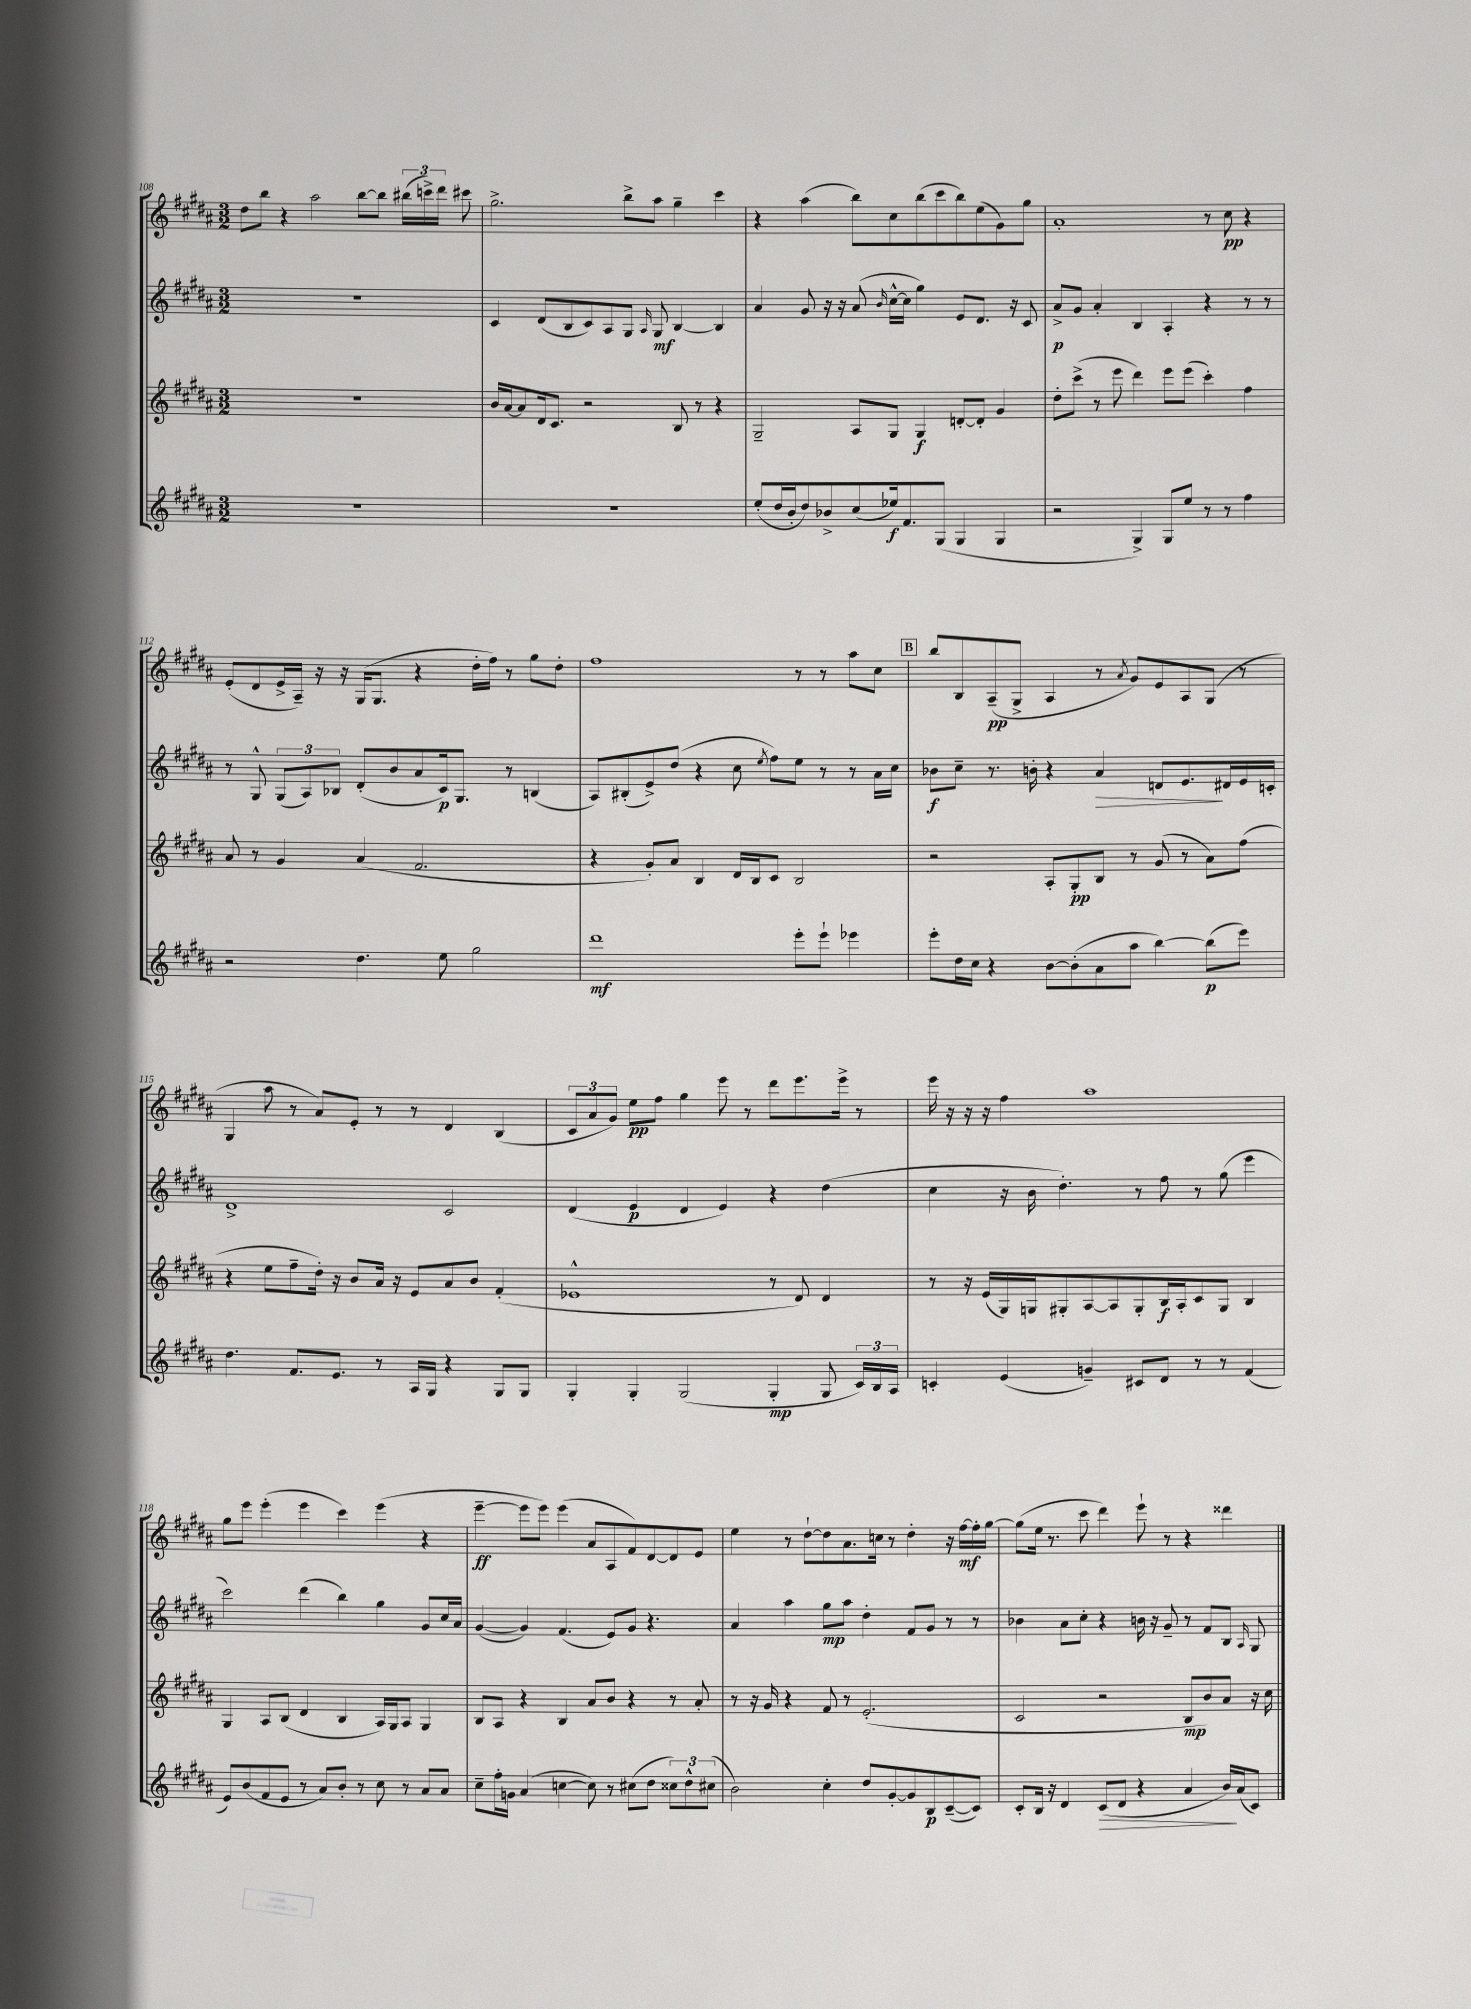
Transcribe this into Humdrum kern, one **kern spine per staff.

**kern	**dynam	**kern	**dynam	**kern	**dynam	**kern	**dynam
*part4	*part4	*part3	*part3	*part2	*part2	*part1	*part1
*staff4	*staff4	*staff3	*staff3	*staff2	*staff2	*staff1	*staff1
*clefG2	*	*clefG2	*	*clefG2	*	*clefG2	*
*k[f#c#g#d#a#]	*	*k[f#c#g#d#a#]	*	*k[f#c#g#d#a#]	*	*k[f#c#g#d#a#]	*
*M3/2	*	*M3/2	*	*M3/2	*	*M3/2	*
=108	=108	=108	=108	=108	=108	=108	=108
1.r	.	1.r	.	1.r	.	8dd#\L	.
.	.	.	.	.	.	8bb\J	.
.	.	.	.	.	.	4r	.
.	.	.	.	.	.	2aa#\	.
.	.	.	.	.	.	[8bb\L	.
.	.	.	.	.	.	8bb\J]	.
.	.	.	.	.	.	(24bb#X\LL	.
.	.	.	.	.	.	24cccn^\)	.
.	.	.	.	.	.	24ddd#\JJ	.
.	.	.	.	.	.	8ccc#X\	.
=109	=109	=109	=109	=109	=109	=109	=109
1.r	.	16b/LL	.	4c#/	.	2.gg#^\	.
.	.	[16a#/J	.	.	.	.	.
.	.	8a#/]	.	.	.	.	.
.	.	16d#/k	.	(8d#/L	.	.	.
.	.	8.c#/J	.	.	.	.	.
.	.	.	.	8B/	.	.	.
.	.	2r	.	8c#/)	.	.	.
.	.	.	.	8A#/	.	.	.
.	.	.	.	8G#/J	.	8bb^\L	.
.	.	.	.	16qqA#/	.	.	.
.	.	.	.	8G#/	mf	8aa#\J	.
.	.	8B/	.	[4B/	.	4gg#~\	.
.	.	8r	.	.	.	.	.
.	.	4r	.	4B/]	.	4ccc#\	.
=110	=110	=110	=110	=110	=110	=110	=110
(8ee'/L	.	2G#~/	.	4a#/	.	4r	.
16dd#/L	.	.	.	.	.	.	.
16b'/J	.	.	.	.	.	.	.
8dd#/)	.	.	.	8g#/	.	(4aa#\	.
8b-X^/	.	.	.	16r	.	.	.
.	.	.	.	16r	.	.	.
(8cc#/	.	8A#/L	.	(8a#/	.	8bb\L)	.
.	.	.	.	16qqb/	.	.	.
16ee-X/k)	f	8G#/J	.	[16cc#^^\LL	.	8cc#\	.
8.f#/	.	.	.	16cc#\JJ]	.	.	.
.	.	4G#/	f	4gg#\)	.	(8bb\	.
(8G#/J	.	.	.	.	.	8ccc#\	.
4G#/	.	[8dn'/L	.	8e/L	.	8bb\)	.
.	.	8d'/J]	.	8.d#/J	.	(8ee\	.
4G#/	.	4g#/	.	.	.	8g#\)	.
.	.	.	.	16r	.	.	.
.	.	.	.	8c#/	.	8gg#\J	.
=111	=111	=111	=111	=111	=111	=111	=111
2r	.	8dd#'\L	.	8a#^/L	p	1a#'	.
.	.	(8ccc#^\J	.	8g#/J	.	.	.
.	.	8r	.	4a#'/	.	.	.
.	.	8eee\	.	.	.	.	.
4G#^/)	.	4ddd#\)	.	4B/	.	.	.
8G#/L	.	8eee\L	.	4A#'/	.	.	.
8ee/J	.	(8eee\J	.	.	.	.	.
8r	.	4ccc#'\)	.	4r	.	8r	.
8r	.	.	.	.	.	8cc#\	pp
4ff#\	.	4ff#\	.	8r	.	4r	.
.	.	.	.	8r	.	.	.
!!LO:LB:g=z
=112	=112	=112	=112	=112	=112	=112	=112
2r	.	8a#/	.	8r	.	(8e'/L	.
.	.	8r	.	8G#^^/	.	8d#/	.
.	.	4g#/	.	(12G#/L	.	16e^/L	.
.	.	.	.	.	.	16A#~/JJ)	.
.	.	.	.	12A#/)	.	.	.
.	.	.	.	.	.	16r	.
.	.	.	.	12B-X/J	.	.	.
.	.	.	.	.	.	16r	.
4.dd#\	.	(4a#/	.	(8d#'/L	.	(16G#/KL	.
.	.	.	.	.	.	8.G#/J	.
.	.	.	.	8b/	.	.	.
.	.	2.f#/	.	8a#/	.	4r	.
8ee\	.	.	.	16c#/k)	p	.	.
.	.	.	.	8.G#/J	.	.	.
2gg#\	.	.	.	.	.	16dd#'\LL	.
.	.	.	.	.	.	16ff#\JJ)	.
.	.	.	.	8r	.	8r	.
.	.	.	.	(4Bn/	.	8gg#\L	.
.	.	.	.	.	.	8dd#'\J	.
=113	=113	=113	=113	=113	=113	=113	=113
1ddd#	mf	4r	.	8A#/L)	.	1ff#	.
.	.	.	.	(8B#X'/	.	.	.
.	.	8g#'/L)	.	8e^/)	.	.	.
.	.	8a#/J	.	(8dd#/J	.	.	.
.	.	4B/	.	4r	.	.	.
.	.	16d#/LL	.	8cc#\	.	.	.
.	.	16B/J	.	.	.	.	.
.	.	.	.	8qee/	.	.	.
.	.	8c#/J	.	8ff#\L)	.	.	.
8eee'\L	.	2B/	.	8ee\J	.	8r	.
8eee`\J	.	.	.	8r	.	8r	.
4eee-X\	.	.	.	8r	.	8aa#\L	.
.	.	.	.	16a#\LL	.	8cc#\J	.
.	.	.	.	16cc#\JJ	.	.	.
!!LO:REH:place=s1:t=B
=114	=114	=114	=114	=114	=114	=114	=114
8eee'\L	.	2r	.	8b-X\L	f	8bb/L	.
16dd#\L	.	.	.	8cc#~\J	.	8B/	.
16cc#\JJ	.	.	.	.	.	.	.
4r	.	.	.	8.r	.	(8A#~/	pp
.	.	.	.	.	.	8G#^/J	.
.	.	.	.	16bn'\	.	.	.
[8b\L	.	8A#'/L	.	4r	.	4A#/	.
(8b'\]	.	8G#'/	pp	.	.	.	.
!	!	!	!	!	!LO:HP:b	!	!
8a#\	.	8B/J	.	4a#/	>	8r	.
.	.	.	.	.	.	8qa#/	.
8aa#\J	.	8r	.	.	.	8g#/L)	.
[4bb\)	.	(8g#/	.	8dn/L	.	8e/	.
.	.	8r	.	8.e/	.	8A#/	.
(8bb\L]	p	8a#\L)	.	.	.	(8G#/J	.
.	.	.	.	16d#X/L	]	.	.
8eee\J)	.	(8ff#\J	.	16e/	.	8r	.
.	.	.	.	16cn'/JJ	.	.	.
!!LO:LB:g=z
=115	=115	=115	=115	=115	=115	=115	=115
4.dd#\	.	4r	.	1d#^	.	4G#/	.
.	.	8ee\L	.	.	.	8aa#\	.
8.f#/L	.	8ff#~\	.	.	.	8r	.
.	.	16dd#'\Jk)	.	.	.	8a#/L)	.
8.e/J	.	16r	.	.	.	.	.
.	.	8b/L	.	.	.	8e'/J	.
8r	.	16a#/Jk	.	.	.	8r	.
.	.	16r	.	.	.	.	.
16A#/LL	.	8e/L	.	.	.	8r	.
16G#/JJ	.	.	.	.	.	.	.
4r	.	8a#/	.	2c#/	.	4d#/	.
.	.	8b/J	.	.	.	.	.
8G#/L	.	(4f#'/	.	.	.	(4B/	.
8G#/J	.	.	.	.	.	.	.
=116	=116	=116	=116	=116	=116	=116	=116
4G#'/	.	1e-X^^	.	(4d#/	.	12c#/L	.
.	.	.	.	.	.	12a#/	.
.	.	.	.	.	.	12g#/J)	.
4G#'/	.	.	.	4e/	p	8ee\L	pp
.	.	.	.	.	.	8ff#\J	.
(2G#/	.	.	.	4d#/	.	4gg#\	.
.	.	.	.	4e/)	.	8eee\	.
.	.	.	.	.	.	8r	.
4G#'/	mp	8r	.	4r	.	8ddd#\L	.
.	.	8d#/)	.	.	.	8.eee\	.
8G#/	.	4d#/	.	(4dd#\	.	.	.
.	.	.	.	.	.	16eee^\Jk	.
24c#/LL)	.	.	.	.	.	8r	.
24B/	.	.	.	.	.	.	.
24A#/JJ	.	.	.	.	.	.	.
=117	=117	=117	=117	=117	=117	=117	=117
4cn'/	.	8r	.	4cc#\	.	16eee\	.
.	.	.	.	.	.	16r	.
.	.	16r	.	.	.	16r	.
.	.	(16e/LL	.	.	.	16r	.
(4e/	.	16G#/)	.	16r	.	4ff#\	.
.	.	16Gn/J	.	16b\	.	.	.
.	.	8G#X'/	.	4.dd#'\)	.	.	.
4gn~/)	.	[8A#/	.	.	.	1aa#	.
.	.	8A#/]	.	.	.	.	.
8c#X/L	.	8G#'/	.	8r	.	.	.
8d#/J	.	16B/L	f	8ff#\	.	.	.
.	.	16A#'/J	.	.	.	.	.
8r	.	8c#/	.	8r	.	.	.
8r	.	8G#/J	.	(8gg#\	.	.	.
(4f#/	.	4B/	.	4eee\	.	.	.
!!LO:LB:g=z
=118	=118	=118	=118	=118	=118	=118	=118
8e/L)	.	4G#/	.	2ccc#\)	.	8gg#\L	.
(8b/	.	.	.	.	.	8eee\J	.
8f#/	.	8A#/L	.	.	.	(4eee'\	.
8e/J	.	(8B/J	.	.	.	.	.
8r	.	4d#/	.	(4ddd#\	.	4eee\	.
8a#/L)	.	.	.	.	.	.	.
8b'/J	.	4B/	.	4bb\)	.	4ccc#\)	.
8r	.	.	.	.	.	.	.
8cc#\	.	16A#/LL)	.	4gg#\	.	(4eee\	.
.	.	16G#/J	.	.	.	.	.
8r	.	8A#/J	.	.	.	.	.
8a#/L	.	4G#/	.	8g#/L	.	4r	.
8a#/J	.	.	.	16cc#/L	.	.	.
.	.	.	.	16a#/JJ	.	.	.
=119	=119	=119	=119	=119	=119	=119	=119
8cc#~\L	.	8B/L	.	([4g#/	.	[4eee~\	ff
16ff#'\L	.	8A#/J	.	.	.	.	.
16gn\JJ	.	.	.	.	.	.	.
(4a#/	.	4r	.	4g#/])	.	8eee\L]	.
.	.	.	.	.	.	8eee\J)	.
[4ccn\	.	4B/	.	(4.f#/	.	(4eee\	.
8cc\])	.	8a#/L	.	.	.	8a#/L	.
8r	.	8b/J	.	8e/L)	.	8A#/	.
(8cc#X\L	.	4r	.	8g#/J	.	8f#/)	.
8dd#\J	.	.	.	4.r	.	[8d#/	.
12cc##X\L)	.	8r	.	.	.	8d#/]	.
12dd#^^\	.	.	.	.	.	.	.
.	.	8a#'/	.	.	.	8e/J	.
(12cc#X\J	.	.	.	.	.	.	.
=120	=120	=120	=120	=120	=120	=120	=120
2b\)	.	8r	.	4a#/	.	4ee\	.
.	.	16r	.	.	.	.	.
.	.	16g#/	.	.	.	.	.
.	.	4r	.	4aa#\	.	8r	.
.	.	.	.	.	.	[8dd#`\L	.
4cc#'\	.	8f#/	.	8gg#\L	mp	8dd#\]	.
.	.	8r	.	8aa#\J	.	8.a#\	.
8dd#/L	.	(2.e'/	.	4dd#'\	.	.	.
.	.	.	.	.	.	16ccn\Jk	.
[8g#'/	.	.	.	.	.	8r	.
8g#/]	.	.	.	8f#/L	.	4dd#'\	.
8B/	p	.	.	8g#/J	.	.	.
([8c#~/	.	.	.	8r	.	16r	.
.	.	.	.	.	.	[16ff#\LL	mf
8c#/J])	.	.	.	8r	.	16ff#'\]	.
.	.	.	.	.	.	[16gg#\JJ	.
=121	=121	=121	=121	=121	=121	=121	=121
8c#'/L	.	2c#/	.	4b-X\	.	(8gg#\L]	.
16B/Jk	.	.	.	.	.	16ee\Jk	.
16r	.	.	.	.	.	8.r	.
4d#/	.	.	.	8a#\L	.	.	.
.	.	.	.	8cc#'\J	.	8ccc#\	.
!	!LO:HP:b	!	!	!	!	!	!
(8c#/L	>	2r	.	4r	.	4ddd#\)	.
8d#/J	.	.	.	.	.	.	.
4r	.	.	.	16bn\	.	8eee`\	.
.	.	.	.	16r	.	.	.
.	.	.	.	8g#~/	.	8r	.
4a#/	.	8B/L	mp	8r	.	4r	.
.	.	8b/)	.	8f#/L	.	.	.
16b/LL)	.	8a#/J	.	8B/J	.	4ddd##X\	.
(16a#/J	]	.	.	.	.	.	.
.	.	.	.	16qqA#/	.	.	.
8c#/J)	.	16r	.	8G#/	.	.	.
.	.	16cc#\	.	.	.	.	.
==	==	==	==	==	==	==	==
*-	*-	*-	*-	*-	*-	*-	*-
